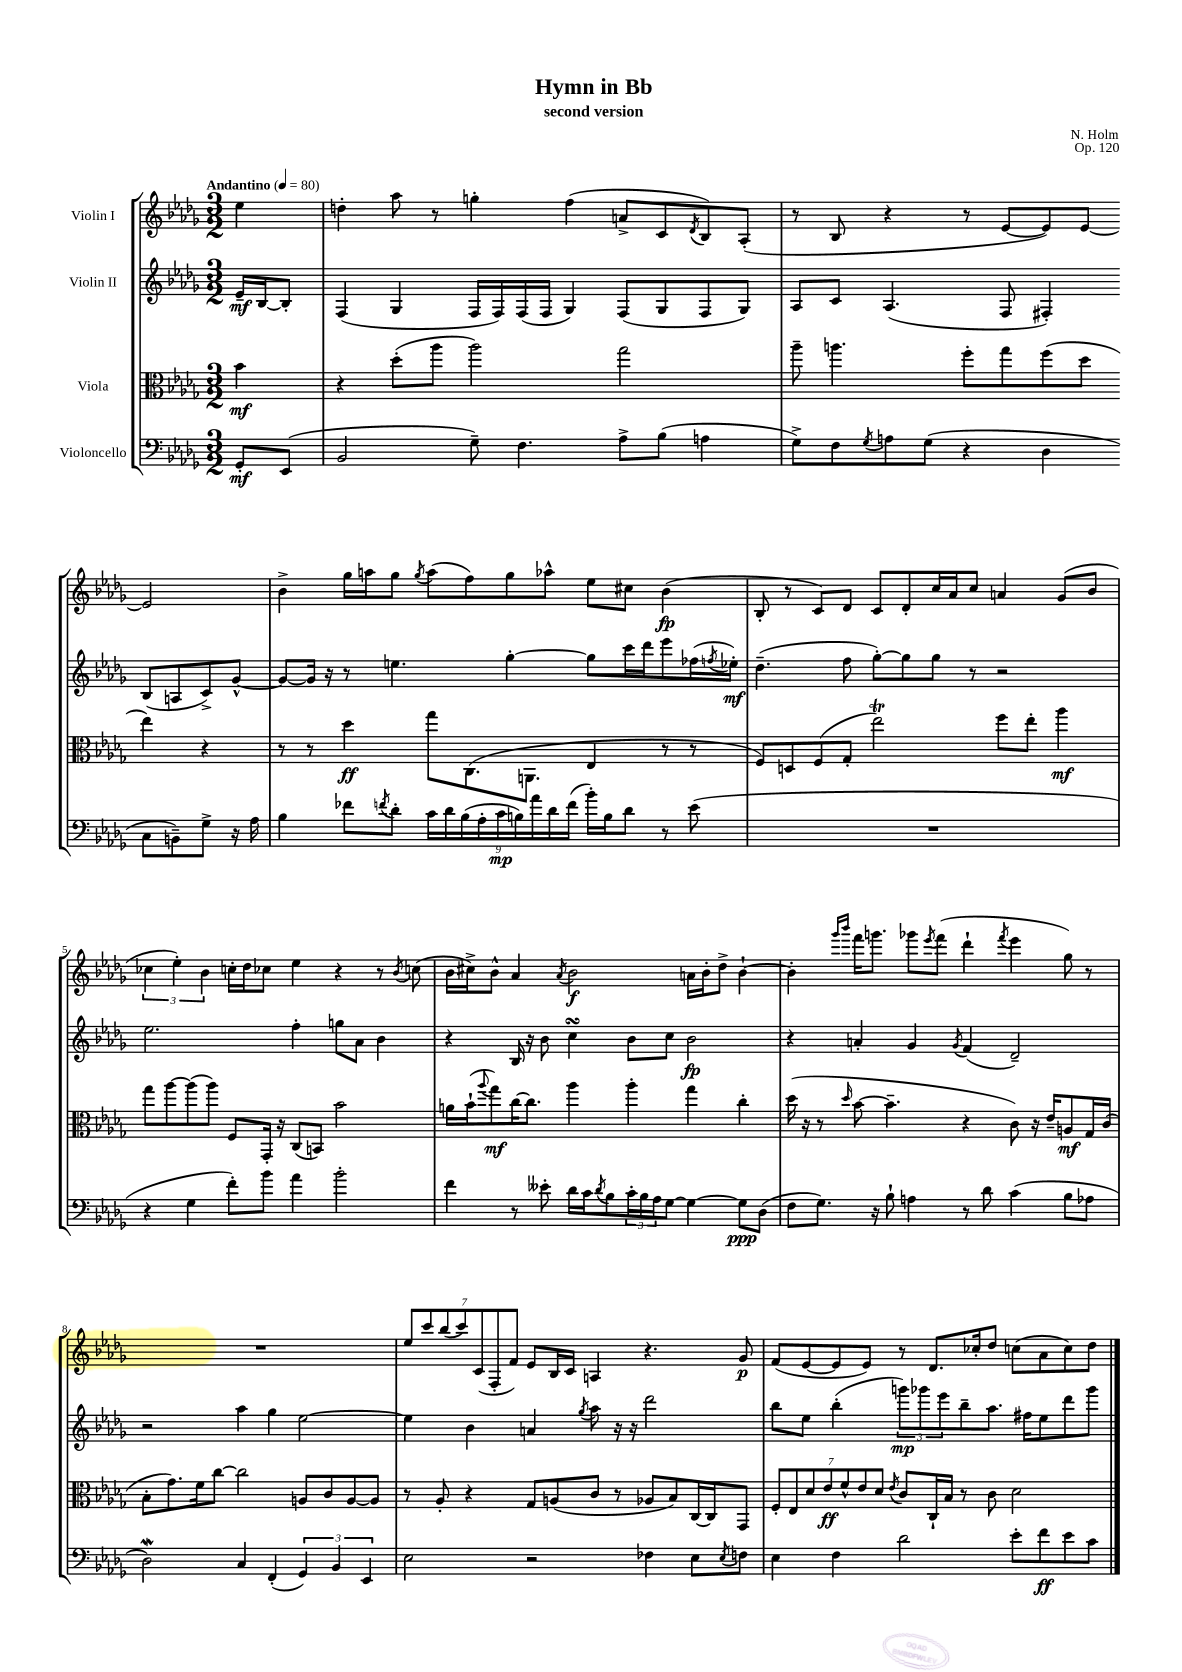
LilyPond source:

\header { title = "Hymn in Bb" composer = "N. Holm" subtitle = "second version" opus = "Op. 120" }
<<
\new StaffGroup <<
\new Staff = "s0" \with { instrumentName = "Violin I" } {
    \clef treble \key des \major \numericTimeSignature \time 3/2 \partial 4 \tempo "Andantino" 4 = 80
    ees''4 |
    d''4-. aes''8 r8 g''4-. f''4( a'8-> c'8 \acciaccatura { des'8 } bes8) aes8-.( |
    r8 bes8 r4 r8 ees'8~ ees'8) ees'8~ ees'2 |
    bes'4-> ges''16 a''16 ges''8 \acciaccatura { ges''8 } a''8( f''8) ges''8 aes''8-^ ees''8 cis''8 bes'4\fp( |
    bes8-. r8 c'8) des'8 c'8 des'8-. c''16 aes'16 c''8 a'4 ges'8( bes'8 |
    \tuplet 3/2 { ces''4 ees''4-.) bes'4 } c''16-. des''16 ces''8 ees''4 r4 r8 \acciaccatura { bes'8 } c''8( |
    bes'16 cis''16->) bes'8-^ aes'4 \acciaccatura { aes'8 } bes'2\f a'16 bes'16-. des''8-> bes'4~-! |
    bes'4-. \grace { ges'''16 bes'''16 } f'''16 g'''8. ges'''8 \acciaccatura { ees'''8 } f'''8( des'''4-! \acciaccatura { f'''8 } ees'''4 ges''8) r8 |
    R1. |
    \tuplet 7/4 { ees''8 c'''8 bes''8( c'''8) c'8( f8-. f'8) } ees'8 bes16 c'16 a4 r4. ges'8\p |
    f'8( ees'8~ ees'8 ees'8) r8 des'8. ces''16-. des''8 c''8( aes'8 c''8) des''8 \bar "|." |
}
\new Staff = "s1" \with { instrumentName = "Violin II" } {
    \clef treble \key des \major \numericTimeSignature \time 3/2 \partial 4
    ees'16--\mf bes16~ bes8-. |
    f4( ges4 f16 f16) f16( f16 ges4) f8( ges8 f8 ges8) |
    aes8 c'8 aes4.( f8 fis4-.) bes8( a8 c'8->) ges'8~-^ |
    ges'8~ ges'16 r16 r8 e''4. ges''4~-. ges''8 c'''16 des'''16 ees'''8 fes''16( \acciaccatura { f''8 } ees''16-.\mf) |
    des''4.--( f''8 ges''8~-.) ges''8 ges''8 r8 r2 |
    ees''2. f''4-. g''8 aes'8 bes'4 |
    r4 bes16 r16 bes'8 c''4\turn bes'8 c''8 bes'2\fp |
    r4 a'4-. ges'4 \acciaccatura { ges'8 } f'4( des'2--) |
    r2 aes''4 ges''4 ees''2~ |
    ees''4 bes'4 a'4 \acciaccatura { ges''8 } aes''8 r16 r16 des'''2 |
    bes''8 ees''8 bes''4-.( \tuplet 3/2 { g'''8\mp) ges'''8 ees'''8 } bes''8-- aes''8. fis''16 ees''8 des'''8 ges'''8 \bar "|." |
}
\new Staff = "s2" \with { instrumentName = "Viola" } {
    \clef alto \key des \major \numericTimeSignature \time 3/2 \partial 4
    bes'4\mf |
    r4 des''8-.( aes''8 aes''2) ges''2 |
    aes''8-- a''4. f''8-. ges''8 f''8( des''8 ees''4) r4 |
    r8 r8 des''4\ff ges''8 c8.( a,8. ees4 r8 r8 |
    f8) d8 f8( ges8-. ees''2\trill) f''8 ees''8-. aes''4\mf |
    ges''8 aes''8~ aes''8( aes''8) f8 ges,16-. r16 c8( b,8) bes'2 |
    a'16 bes'16-!( \appoggiatura { aes''8 } ges''8\mf) c''16~ c''8. aes''4 aes''4-. ges''4 c''4-. |
    des''16( r16 r8 \grace { des''16 } bes'8~ bes'4.-- r4 c'8) r16 ees'16-- a8\mf ges16 c'16( |
    bes8-. ges'8.) f'16 c''8~ c''2 a8 c'8 a8~ a8 |
    r8 aes8-. r4 ges8 a8( c'8 r8 aes8 bes8) c16~ c16 ges,8 |
    \tuplet 7/4 { f8-. ees8 des'8 ees'8\ff f'8-^ ees'8 des'8 } \acciaccatura { ees'8 } c'8 c16-! bes16 r8 c'8 des'2 \bar "|." |
}
\new Staff = "s3" \with { instrumentName = "Violoncello" } {
    \clef bass \key des \major \numericTimeSignature \time 3/2 \partial 4
    ges,8-.\mf ees,8( |
    bes,2 ges8--) f4. aes8-> bes8( a4 |
    ges8->) f8 \acciaccatura { ges8 } a8 ges8( r4 des4 c8 b,8--) ges8-> r16 a16 |
    bes4 fes'8 \acciaccatura { f'8 } des'8-. \tuplet 9/8 { c'16 des'16 bes16( aes16-. c'16\mp b16) aes'16 des'16 f'16( } bes'16-.) b16 des'8 r8 ees'8( |
    R1. |
    r4 ges4 f'8-.) bes'8 aes'4 bes'2-. |
    f'4 r8 eeses'8-. des'16 c'16 \acciaccatura { des'8 } bes8 \tuplet 3/2 { c'16-. bes16 aes16 } ges8~ ges4~ ges8\ppp des8( |
    f8 ges8.) r16 bes8-! a4 r8 des'8 c'4( bes8 aes8 |
    des2\mordent) c4 f,4-.( \tuplet 3/2 { ges,4) bes,4 ees,4 } |
    ees2 r2 fes4 ees8 \acciaccatura { ees8 } f8 |
    ees4 f4 des'2 ees'8-. f'8\ff ees'8 c'8 \bar "|." |
}
>>
>>
